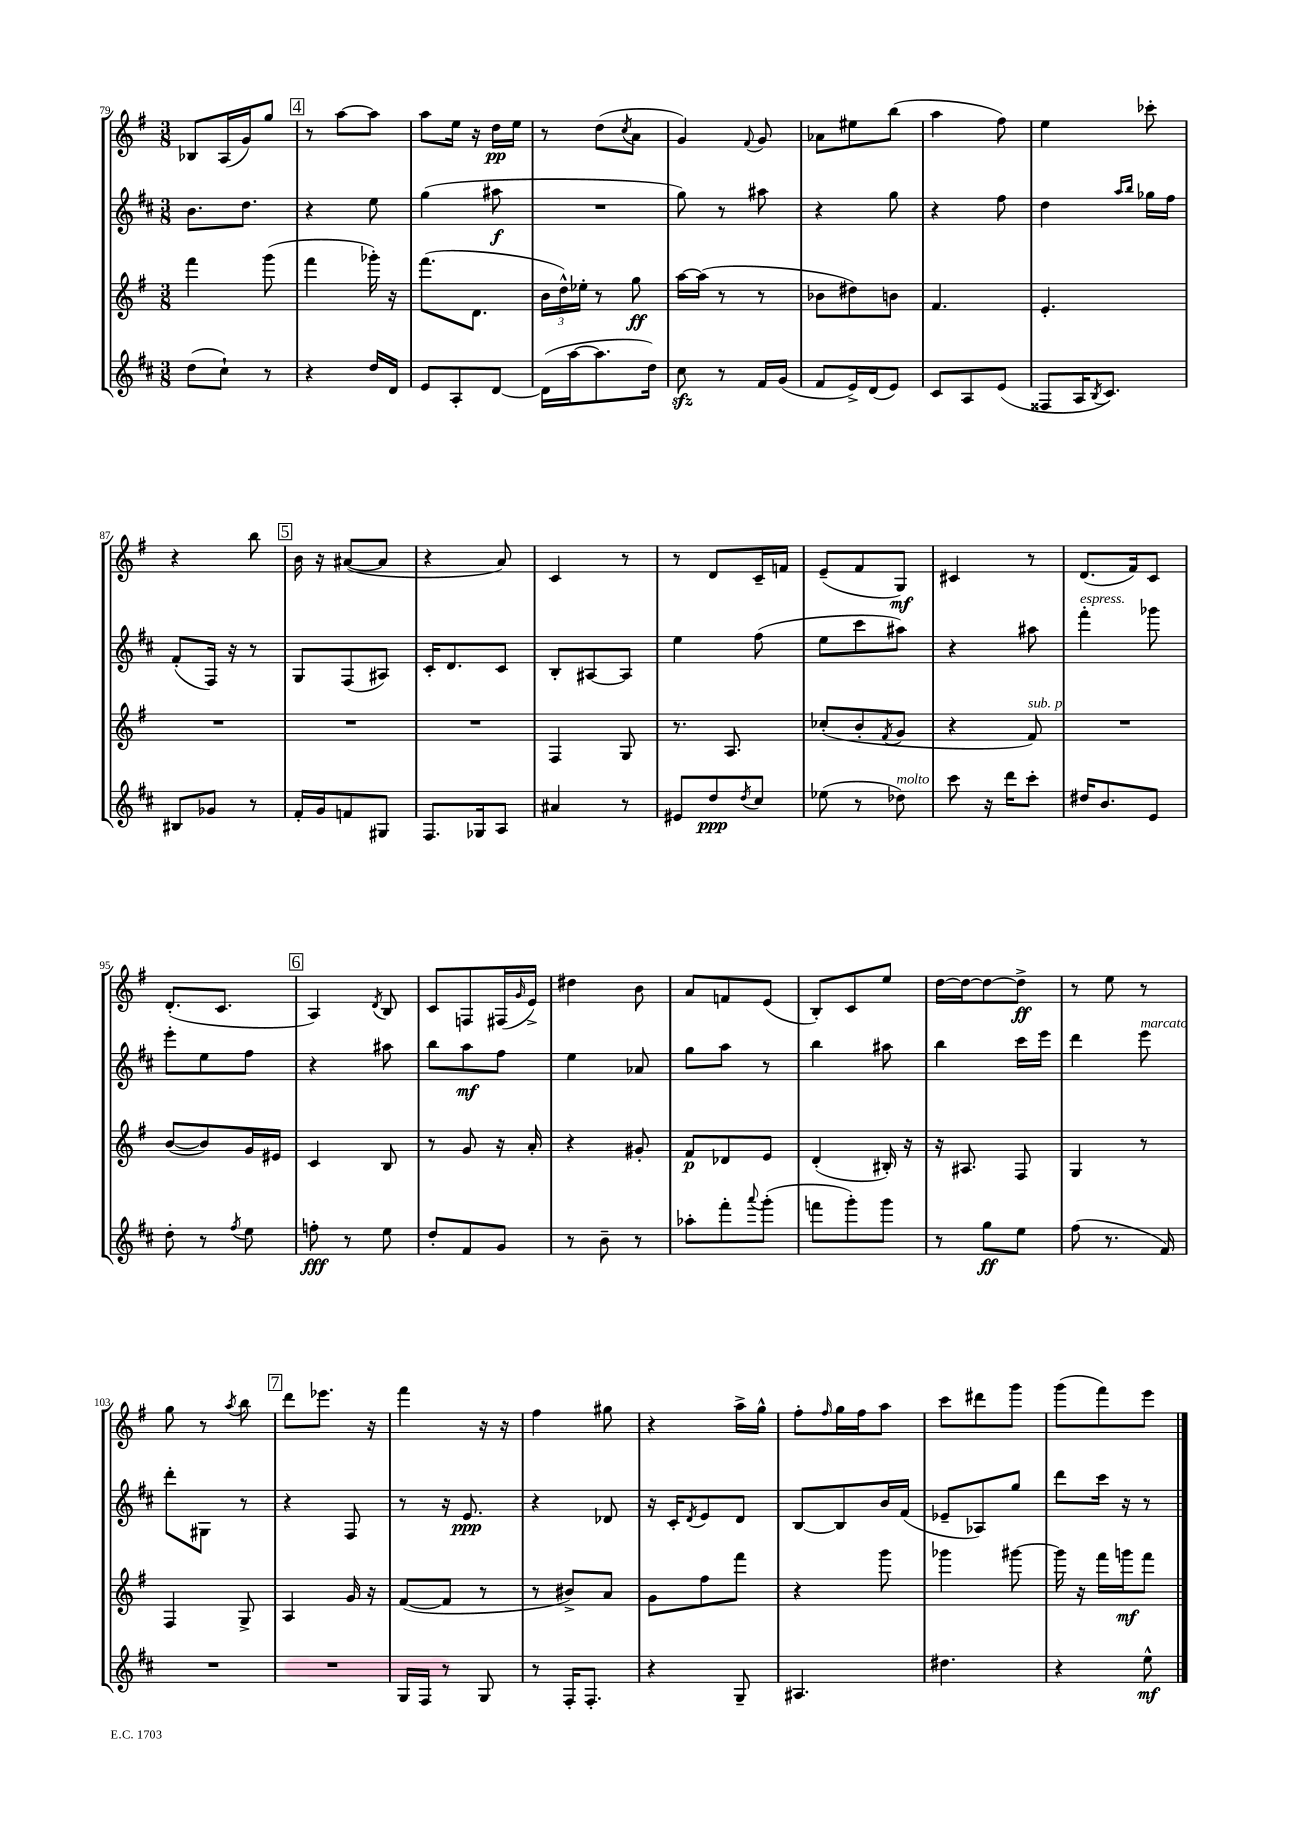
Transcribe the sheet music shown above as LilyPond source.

<<
\new StaffGroup <<
\new Staff = "s0" {
    \clef treble \key g \major \numericTimeSignature \time 3/8
    bes8 a16( g'16) g''8 |
    \mark \markup { \box "4" } r8 a''8~ a''8 |
    a''8 e''16 r16 d''16\pp e''16 |
    r8 d''8( \acciaccatura { c''8 } a'8 |
    g'4) \appoggiatura { fis'8 } g'8 |
    aes'8 eis''8 b''8( |
    a''4 fis''8) |
    e''4 ces'''8-. |
    r4 b''8 |
    \mark \markup { \box "5" } b'16 r16 ais'8~( ais'8 |
    r4 a'8) |
    c'4 r8 |
    r8 d'8 c'16-- f'16 |
    e'8--( fis'8 g8\mf) |
    cis'4 r8 |
    d'8.( fis'16) c'8 |
    d'8.-.( c'8. |
    \mark \markup { \box "6" } a4) \acciaccatura { d'8 } b8 |
    c'8 f8 fis16( \grace { g'16 } e'16->) |
    dis''4 b'8 |
    a'8 f'8 e'8( |
    b8-.) c'8 e''8 |
    d''16~ d''16~ d''8~ d''8->\ff |
    r8 e''8 r8 |
    g''8 r8 \acciaccatura { a''8 } b''8 |
    \mark \markup { \box "7" } d'''8 ees'''8. r16 |
    fis'''4 r16 r16 |
    fis''4 gis''8 |
    r4 a''16-> g''16-^ |
    fis''8-. \grace { fis''16 } g''16 fis''16 a''8 |
    c'''8 dis'''8 g'''8 |
    g'''8( fis'''8) e'''8 \bar "|." |
}
\new Staff = "s1" {
    \clef treble \key d \major \numericTimeSignature \time 3/8
    b'8. d''8. |
    \mark \markup { \box "4" } r4 e''8 |
    g''4( ais''8\f |
    R4. |
    g''8) r8 ais''8 |
    r4 g''8 |
    r4 fis''8 |
    d''4 \grace { a''16 b''16 } ges''16 fis''16 |
    fis'8-.( fis16) r16 r8 |
    \mark \markup { \box "5" } g8 fis8( ais8) |
    cis'16-. d'8. cis'8 |
    b8-. ais8~ ais8 |
    e''4 fis''8( |
    e''8 cis'''8 ais''8) |
    r4 ais''8 |
    fis'''4-.^\markup { \italic "espress." } ges'''8 |
    e'''8-. e''8 fis''8 |
    \mark \markup { \box "6" } r4 ais''8 |
    b''8 a''8\mf fis''8 |
    e''4 aes'8 |
    g''8 a''8 r8 |
    b''4 ais''8 |
    b''4 cis'''16 e'''16 |
    d'''4 e'''8^\markup { \italic "marcato" } |
    d'''8-. gis8 r8 |
    \mark \markup { \box "7" } r4 fis8 |
    r8 r16 e'8.\ppp |
    r4 des'8 |
    r16 cis'16-. \acciaccatura { d'8 } e'8 d'8 |
    b8~ b8 b'16 fis'16( |
    ees'8-- aes8) g''8 |
    d'''8 cis'''16 r16 r8 \bar "|." |
}
\new Staff = "s2" {
    \clef treble \key g \major \numericTimeSignature \time 3/8
    fis'''4 g'''8( |
    \mark \markup { \box "4" } fis'''4 ges'''16-.) r16 |
    fis'''8.( d'8. |
    \tuplet 3/2 { b'16 d''16-^) ees''16-. } r8 g''8\ff |
    a''16~ a''16( r8 r8 |
    bes'8 dis''8) b'8 |
    fis'4. |
    e'4.-. |
    R4. |
    \mark \markup { \box "5" } R4. |
    R4. |
    fis4 g8 |
    r8. a8. |
    ces''8-.( b'8-. \acciaccatura { fis'8 } g'8 |
    r4 fis'8^\markup { \italic "sub. p" }) |
    R4. |
    b'8~( b'8) g'16 eis'16 |
    \mark \markup { \box "6" } c'4 b8 |
    r8 g'8 r16 a'16-. |
    r4 gis'8-. |
    fis'8\p des'8 e'8 |
    d'4-.( bis16-.) r16 |
    r16 ais8. fis8 |
    g4 r8 |
    fis4 g8-> |
    \mark \markup { \box "7" } a4 g'16 r16 |
    fis'8~( fis'8 r8 |
    r8 bis'8->) a'8 |
    g'8 fis''8 fis'''8 |
    r4 g'''8 |
    ges'''4 gis'''8~ |
    gis'''16 r16 fis'''16 g'''16\mf fis'''8 \bar "|." |
}
\new Staff = "s3" {
    \clef treble \key d \major \numericTimeSignature \time 3/8
    d''8( cis''8-!) r8 |
    \mark \markup { \box "4" } r4 d''16 d'16 |
    e'8 a8-. d'8~ |
    d'16( a''16~ a''8. d''16) |
    cis''8\sfz r8 fis'16 g'16( |
    fis'8 e'16->) d'16( e'8) |
    cis'8 a8 e'8( |
    fisis8 a16 \acciaccatura { b8 } cis'8.) |
    bis8 ges'8 r8 |
    \mark \markup { \box "5" } fis'16-. g'16 f'8 gis8 |
    fis8. ges16 a8 |
    ais'4 r8 |
    eis'8 d''8\ppp \acciaccatura { d''8 } cis''8 |
    ees''8( r8 des''8^\markup { \italic "molto" }) |
    cis'''8 r16 d'''16 cis'''8-. |
    dis''16 b'8. e'8 |
    d''8-. r8 \acciaccatura { fis''8 } e''8 |
    \mark \markup { \box "6" } f''8-.\fff r8 e''8 |
    d''8-. fis'8 g'8 |
    r8 b'8-- r8 |
    aes''8-. fis'''8-. \appoggiatura { a'''8 } g'''8-.( |
    f'''8 g'''8-.) g'''8 |
    r8 g''8\ff e''8 |
    fis''8( r8. fis'16) |
    R4. |
    \mark \markup { \box "7" } R4. |
    g16 fis16 r8 g8 |
    r8 fis16-. fis8.-. |
    r4 g8-- |
    ais4. |
    dis''4. |
    r4 e''8-^\mf \bar "|." |
}
>>
>>
\layout { \context { \Score currentBarNumber = #79 } }
